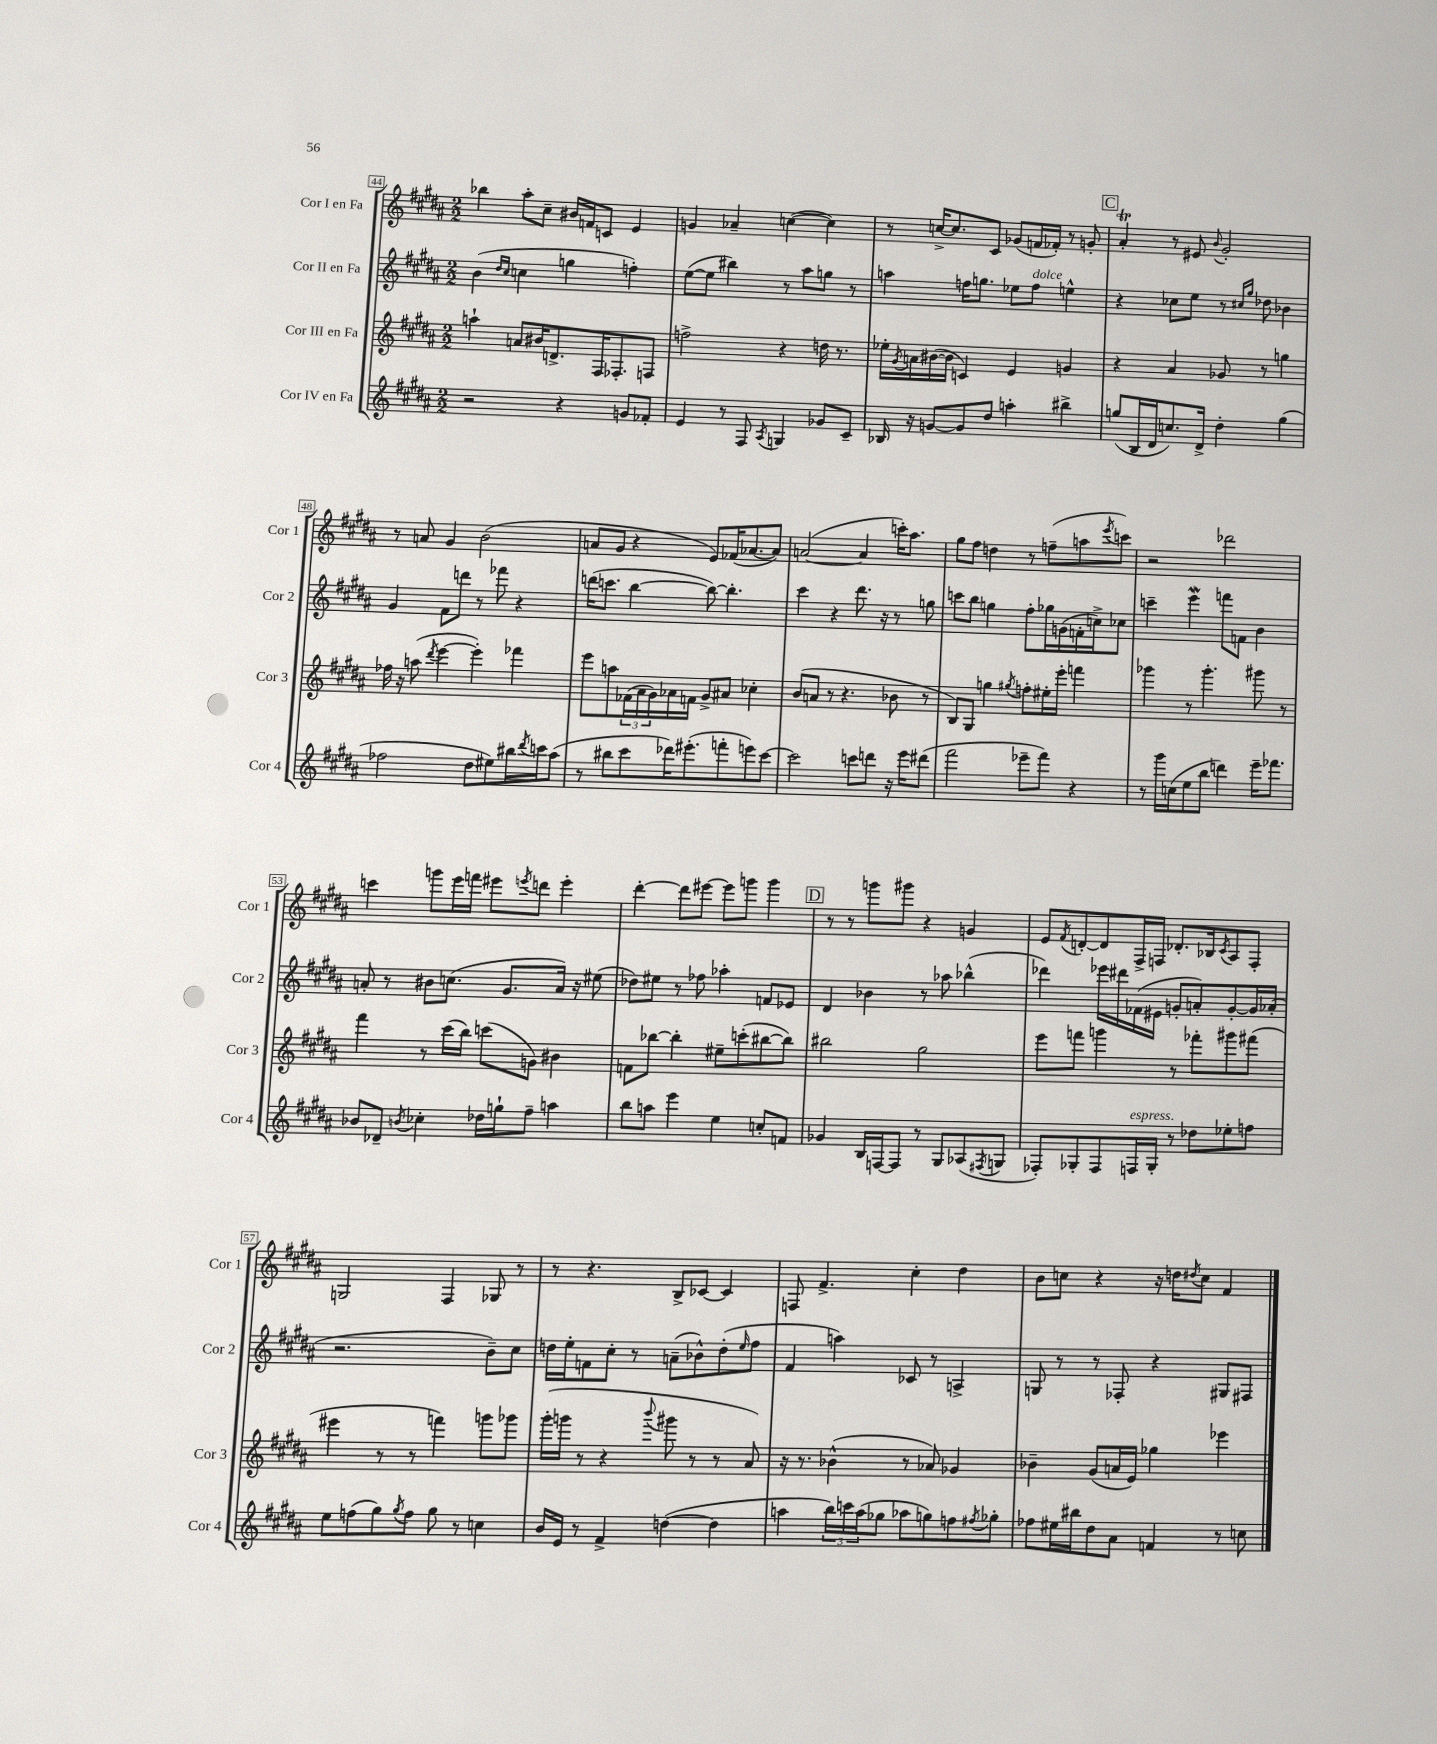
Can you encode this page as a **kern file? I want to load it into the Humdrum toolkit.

**kern	**kern	**kern	**kern
*part4	*part3	*part2	*part1
*staff4	*staff3	*staff2	*staff1
*I"Cor IV en Fa	*I"Cor III en Fa	*I"Cor II en Fa	*I"Cor I en Fa
*I'Cor 4	*I'Cor 3	*I'Cor 2	*I'Cor 1
*clefG2	*clefG2	*clefG2	*clefG2
*k[f#c#g#d#a#]	*k[f#c#g#d#a#]	*k[f#c#g#d#a#]	*k[f#c#g#d#a#]
*M2/2	*M2/2	*M2/2	*M2/2
=44	=44	=44	=44
2r	4aan`\	(4b\	4bb-X\
.	.	16qqdd#/LL	.
.	.	16qqcc#/JJ	.
.	8an/L	4ccn\	8aa#'\L
.	16b#X/K	.	8cc#~\J
.	8.dn^/	.	.
4r	.	4ggn\	16b#X/LL
.	.	.	16fn/J
.	16F#/K	.	8cn/J
.	8.F-X'/	.	.
8gn/L	.	4ffn'\)	4e/
8f-X'/J	8Fn/J	.	.
=45	=45	=45	=45
4e/	2ffn^\	([8ee\L	4gn/
.	.	8ee\J]	.
8r	.	4bb#X\)	4a-X~/
8F#/	.	.	.
8qA#/	.	.	.
4Gn/	4r	8r	([4ccn\
.	.	8aa#\L	.
8g-X/L	16ddn\	8ggn\J	4cc\])
.	8.r	.	.
8c#~/J	.	8r	.
=46	=46	=46	=46
16B-X/	16ee-X'\LL	4aan\	8r
.	8qg#/	.	.
16r	16an\	.	.
[8gn/L	([16b#X\	.	[16ccn^/KL
.	16b#\JJ]	.	8.cc/]
8g/]	4cn/)	16ffn\KL	.
.	.	8.ggn\J	.
8dd#/J	.	.	8c#/J
4aan'\	4e/	8ee-X\L	(8g-X/L
!	!	!LO:TX:a:i:t=dolce	!
.	.	8ff\J	16fn/L
.	.	.	16f-X'/JJ)
4bb#X^\	4gn/	4een^^\	8r
.	.	.	8gn'/
!!LO:REH:place=s1:t=C
=47	=47	=47	=47
(8ggn/L	4r	4r	4a#t'/
16B/L	.	.	.
16d#/J	.	.	.
8.ccn/)	4a#/	8cc-X\L	8r
.	.	8ee\J	8e#X/
16d#^/Jk	.	.	.
.	.	.	8qqb/
4dd#'\	8g-X/	8r	2g#'/
.	.	16qqcc#X/LL	.
.	.	16qqgg#/JJ	.
.	8r	8dd-X\	.
(4gg\	4ggn\	4b-X\	.
!!LO:LB:g=z
=48	=48	=48	=48
2ff-X\	16ff-X\	4g#/	8r
.	16r	.	.
.	(8aan\	.	8an/
.	8qddd#/	.	.
.	[4eee\	8f#\L	4g#/
.	.	8dddn\J	.
8dd#\L	4eee'\])	8r	(2b\
8ee#X\)	.	8fff-X\	.
16bb#X\L	4fff-X\	4r	.
8qddd#/	.	.	.
16cccn\J	.	.	.
(8aa#\J	.	.	.
=49	=49	=49	=49
8r	8eee\L	(16dddn\KL	8an/L
.	.	8.cccn\J	.
8bb#X\L	8aan\	.	8g#/J
8ccc#\	(24f-X\L	[4bb\	4r
.	24a#\	.	.
.	24g#\)	.	.
16ddd-X\K)	16a-X\	.	.
(8.eee#X'\	16fn\JJ	.	.
.	8g#^/L	8bb\_)	8e/L)
8fffn'\	8a#X/J	4.bb'\]	(16f-X/K
.	.	.	[8.a-X/
8eeen\)	4cc-X'\	.	.
[8ccc#\J	.	.	8a-/J])
=50	=50	=50	=50
2ccc#\]	(8b/L	4ccc#\	([2an/
.	8an/J	.	.
.	8r	4r	.
.	4.r	.	.
8cccn\L	.	8.ddd#\	4a/]
8dddn\J	.	.	.
.	.	16r	.
16r	8b-X\	8r	16cccn'\KL)
16eee\KL	.	.	8.aa#\J
(8ddd#X\J	8r	8ggn\	.
=51	=51	=51	=51
2fff#\	8B/L)	8cccn\L	8gg#\L
.	8G#/J	8bb\J	8ff#\J
.	4ggn\	4ggn\	4ddn\
.	8qgg#X/	.	.
8eee-X~\L	8ffn'\L	8ff#'\L	8r
8fff#\J)	16ee#X'\L	16gg-X\L	(8ffn~\L
.	16eee'\JJ	(16gn\	.
4r	4fffn\	16fn'\	8aan\
.	.	16ccn^\J)	.
.	.	.	8qeee/
.	.	8cc-X\J	8cccn\J)
=52	=52	=52	=52
8r	4ggg-X\	4cccn~\	2r
16ggg#\LL	.	.	.
(16ccn\J	.	.	.
8ee\	8r	4eeew\	.
8bb\J	4.ggg-'\	.	.
4dddn\)	.	8fffn\L	2ddd-X\
.	.	8fn\J	.
16eee~\KL	8ggg#X\	4b\	.
8.fff-X\J	.	.	.
.	8r	.	.
!!LO:LB:g=z
=53	=53	=53	=53
8b-X/L	4fff#\	8an'/	4cccn\
8d-X~/J	.	8r	.
8qbn/	.	.	.
4cc-X'\	8r	8b#X\L	8gggn\L
.	(16ccc#\LL	(8.ccn\J	16eee\L
.	16bb\JJ)	.	16fffn\JJ
16dd-X\LL	(8cccn\L	.	8eee#X\L
16ggn`\J	.	8.g#/L	.
.	.	.	8qeeen/
8ff#~\J	8gn\J)	.	8dddn\J
4aan\	4b#X\	16a/Jk)	4eee'\
.	.	16r	.
.	.	(8ee#X\	.
=54	=54	=54	=54
8bb\L	8fn\L	8dd-X\L)	[4ddd#'\
8aan\J	[8bb-X\J	8ee#X\J	.
4eee\	4bb-'\]	8r	8ddd#\L]
.	.	8ff-X\	[8eee#X\J
4ee\	8ee#X~\L	4aa-X'\	8eee#\L]
.	(8cccn'\	.	8gggn\J
8ccn'/L	[8bb#X\	8fn/L	4ggg\
8fn/J	8bb#\J])	8e-X/J	.
!!LO:REH:place=s1:t=D
=55	=55	=55	=55
4g-X/	2bb#X\	4d#/	8r
.	.	.	8r
16B/LL	.	4b-X\	8gggn\L
[16Fn/J	.	.	.
8F/J]	.	.	8ggg#X\J
8r	2gg#\	8r	4r
8G#/L	.	8aa-X\	.
(8A-X/	.	(4bb-X^^\	4gn/
8qF#X/	.	.	.
8Gn/J	.	.	.
=56	=56	=56	=56
8F-X'/L)	8eee\L	4ddd-X\)	8e/L
.	.	.	8qf#/
8G-X'/	8fffn\J	.	[8dn'/
8F-/	4gggn\	16eee-X\LL	8d/]
.	.	16ddd#X\	.
!LO:TX:a:i:t=espress.	!	!	!
16Fn/L	.	(16f-X\	16F#^/L
16G-'/JJ	.	16e#X\JJ	16Fn/JJ
8r	8r	8gn'/L	8.d-X'/L
8dd-X\L	8fff-X'\L	8an'/)	.
.	.	.	16B-X/k
.	.	.	8qc#/
8ee-X'\	8ggg#X\	[8g'/	8A#/
8ffn\J	(8fff#X\J	16g/L]	8F'/J
.	.	(16a-X'/JJ	.
!!LO:LB:g=z
=57	=57	=57	=57
8ee\L	4eee#X\	2.r	2Gn/
(8ffn\	.	.	.
8gg#\)	8r	.	.
8qgg#/	.	.	.
8ff\J	8r	.	.
8gg#\	4fffn\)	.	4F#/
8r	.	.	.
4ccn\	8gggn\L	8b~\L)	8G-X/
.	8ggg-X\J	8cc#\J	8r
=58	=58	=58	=58
16b/LL	(16ggg#'\LL	16ddn\LL	8r
16e/JJ	16gggn\JJ	16ee'\J	.
8r	8r	8fn\	4.r
4f#^/	4r	8cc#'\J	.
.	.	8r	.
.	8qqbbb/	.	.
([4ddn\	8ggg#X\	(8an~\L	8B^/L
.	8r	8b-X^^\)	[8c-X/J
4dd\]	8r	(8dd'\	4c-/]
.	.	16qqee/	.
.	8a#/)	8ff#\J	.
=59	=59	=59	=59
4aan\	16r	4f#/	8Fn/
.	8.r	.	.
.	.	.	4.f#^/
24bb\LL)	(4b-X^^\	4aan\)	.
24cccn\	.	.	.
(24aa\J	.	.	.
8gg-X\J	.	.	.
8aa-X\L	8r	8c-X/	4cc#'\
8ggn\)	8a-X/)	8r	.
8ffn\	4g-X/	4An^/	4dd#\
8qff#X/	.	.	.
8gg-X'\J	.	.	.
=60	=60	=60	=60
8ff-X\L	4b-X~\	8Gn/	8b\L
16ee#X\L	.	8r	8ccn\J
16bb#X\J	.	.	.
8dd#\	(8g#/L	8r	4r
8a#\J	16an/L	8F-X'/	.
.	16e/JJ)	.	.
4fn/	4gg-X\	4r	16r
.	.	.	16ddn\KL
.	.	.	8qdd#X/
.	.	.	8cc\J
8r	4eee-X\	8G#X/L	4f#/
8ccn\	.	8F#X/J	.
==	==	==	==
*-	*-	*-	*-
